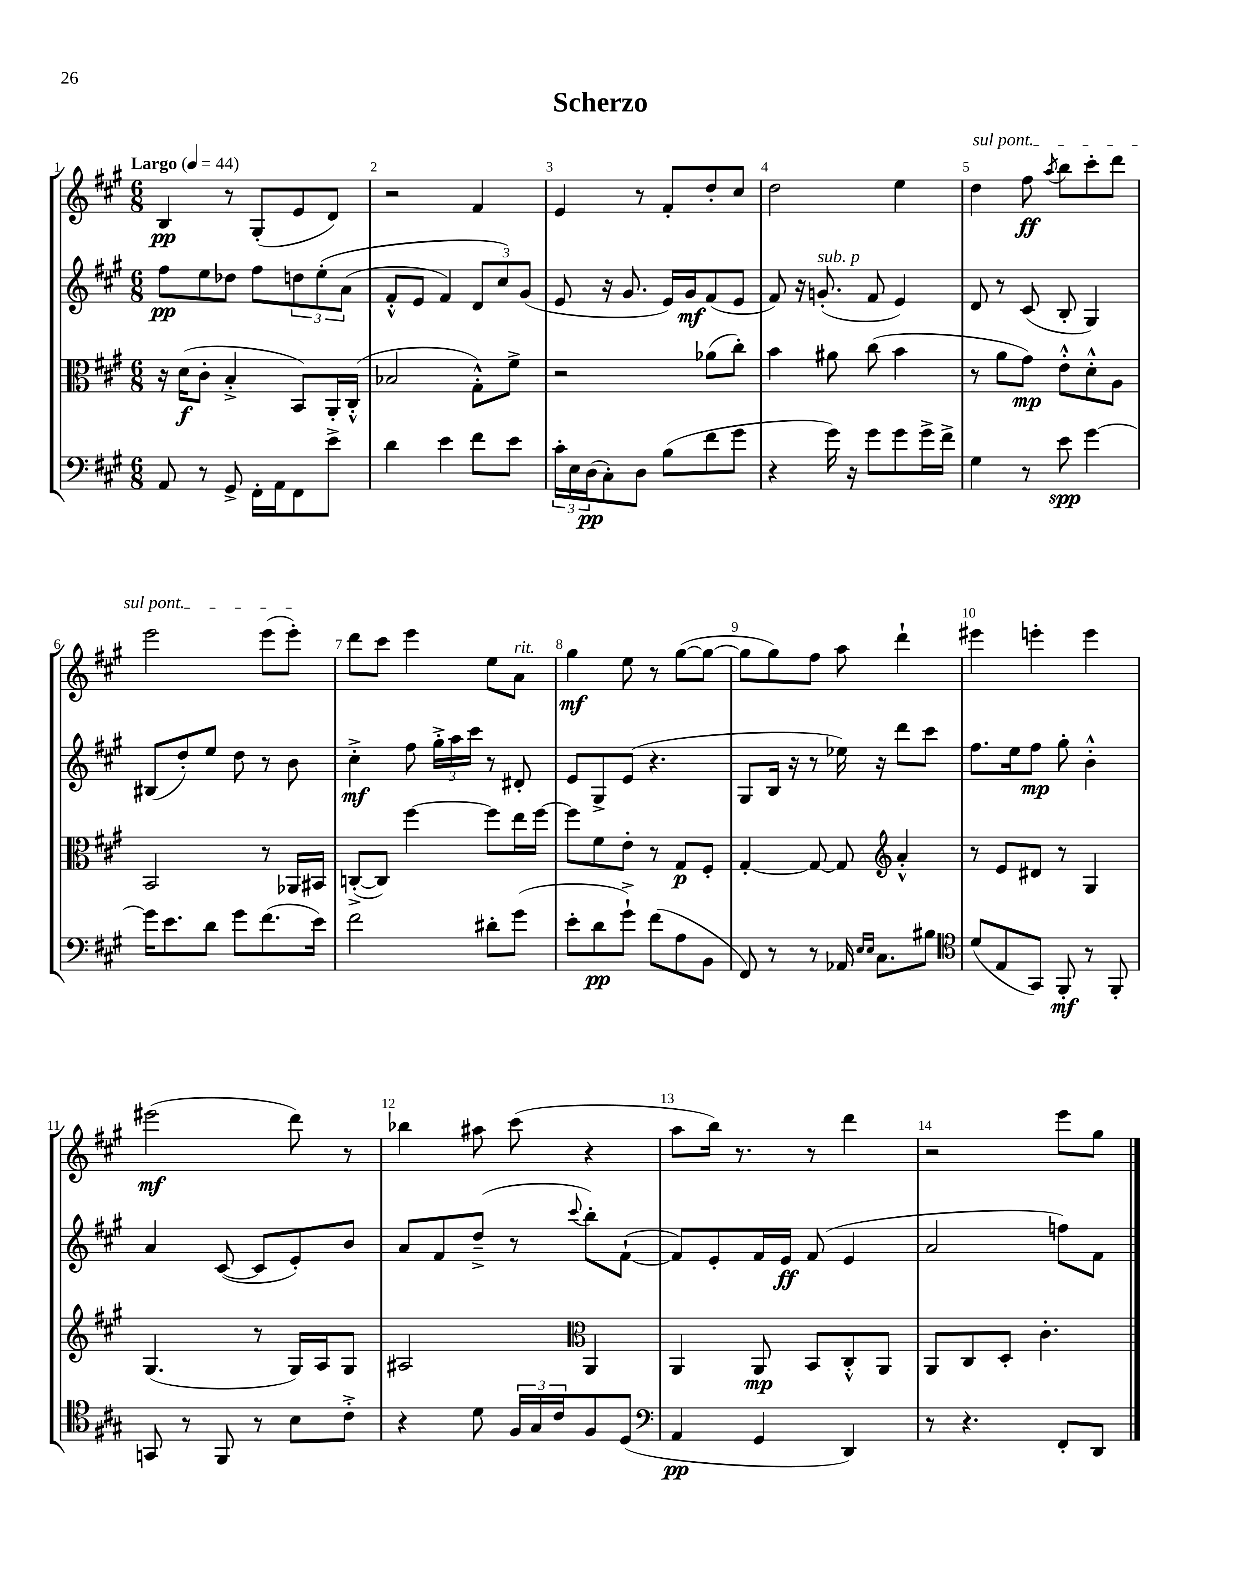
\header { title = "Scherzo" }
<<
\new StaffGroup <<
\new Staff = "s0" {
    \clef treble \key a \major \numericTimeSignature \time 6/8 \tempo "Largo" 4 = 44
    b4\pp r8 gis8-.( e'8 d'8) |
    r2 fis'4 |
    e'4 r8 fis'8-. d''8-. cis''8 |
    d''2 e''4 |
    \once \override TextSpanner.bound-details.left.text = \markup { \italic "sul pont." } d''4\startTextSpan fis''8\ff \acciaccatura { a''8 } b''8 cis'''8-. d'''8 |
    e'''2 e'''8( e'''8-.\stopTextSpan) |
    d'''8 cis'''8 e'''4 e''8 a'8^\markup { \italic "rit." } |
    gis''4\mf e''8 r8 gis''8~( gis''8~ |
    gis''8 gis''8) fis''8 a''8 d'''4-! |
    eis'''4 e'''4-. e'''4 |
    eis'''2\mf( d'''8) r8 |
    bes''4 ais''8 cis'''8( r4 |
    a''8 b''16) r8. r8 d'''4 |
    r2 e'''8 gis''8 \bar "|." |
}
\new Staff = "s1" {
    \clef treble \key a \major \numericTimeSignature \time 6/8
    fis''8\pp e''8 des''8 fis''8 \tuplet 3/2 { d''8 e''8-.\( a'8( } |
    fis'8-.-^ e'8 fis'4) \tuplet 3/2 { d'8 cis''8\) gis'8( } |
    e'8 r16 gis'8. e'16) gis'16\mf fis'8( e'8 |
    fis'8) r16 g'8.-.^\markup { \italic "sub. p" }( fis'8 e'4) |
    d'8 r8 cis'8( b8-. gis4) |
    bis8( d''8-.) e''8 d''8 r8 b'8 |
    cis''4-.->\mf fis''8 \tuplet 3/2 { gis''16-.-> a''16 cis'''16 } r8 dis'8-. |
    e'8 gis8-> e'8( r4. |
    gis8 b16 r16 r8 ees''16) r16 d'''8 cis'''8 |
    fis''8. e''16 fis''8\mp gis''8-. b'4-.-^ |
    a'4 cis'8~( cis'8 e'8-.) b'8 |
    a'8 fis'8 d''8--->( r8 \appoggiatura { cis'''8 } b''8-.) fis'8~-!( |
    fis'8) e'8-. fis'16 e'16\ff fis'8( e'4 |
    a'2 f''8) fis'8 \bar "|." |
}
\new Staff = "s2" {
    \clef alto \key a \major \numericTimeSignature \time 6/8
    r16 d'16\f( cis'8-. b4-.-> b,8) a,16-. cis16-.-^( |
    bes2 gis8-.-^) fis'8-> |
    r2 aes'8( cis''8-.) |
    b'4 ais'8 cis''8( b'4 |
    r8 a'8 gis'8\mp) e'8-.-^ d'8-.-^ a8 |
    b,2 r8 aes,16 bis,16 |
    c8~-.->( c8) fis''4~ fis''8 e''16 fis''16~ |
    fis''8 fis'8 e'8-. r8 gis8\p fis8-. |
    gis4~-. gis8~ gis8 \clef treble a'4-.-^ |
    r8 e'8 dis'8 r8 gis4 |
    gis4.( r8 gis16) a16 gis8 |
    ais2 \clef alto a,4 |
    a,4 a,8\mp b,8 cis8-.-^ a,8 |
    a,8 cis8 d8-. cis'4.-. \bar "|." |
}
\new Staff = "s3" {
    \clef bass \key a \major \numericTimeSignature \time 6/8
    a,8 r8 gis,8-> fis,16-. a,16 fis,8 e'8-> |
    d'4 e'4 fis'8 e'8 |
    \tuplet 3/2 { cis'16-. e16 d16\pp( } cis8-.) d8 b8( fis'8 gis'8 |
    r4 gis'16) r16 gis'8 gis'8 gis'16-> fis'16-> |
    gis4 r8 e'8\spp gis'4~ |
    gis'16 e'8. d'8 gis'8 fis'8.( e'16) |
    fis'2 dis'8-. gis'8( |
    e'8-. d'8\pp gis'8-!->) fis'8( a8 b,8 |
    fis,8) r8 r8 aes,16 \grace { e16 e16 } cis8. bis8 |
    \clef tenor d'8( e8 gis,8) fis,8-.\mf r8 fis,8-. |
    g,8 r8 fis,8 r8 b8 cis'8-.-> |
    r4 d'8 \tuplet 3/2 { fis16 gis16 cis'16 } fis8 d8( |
    \clef bass a,4\pp gis,4 d,4) |
    r8 r4. fis,8-. d,8 \bar "|." |
}
>>
>>
\layout { \context { \Score \override BarNumber.break-visibility = ##(#f #t #t) barNumberVisibility = #all-bar-numbers-visible } }
